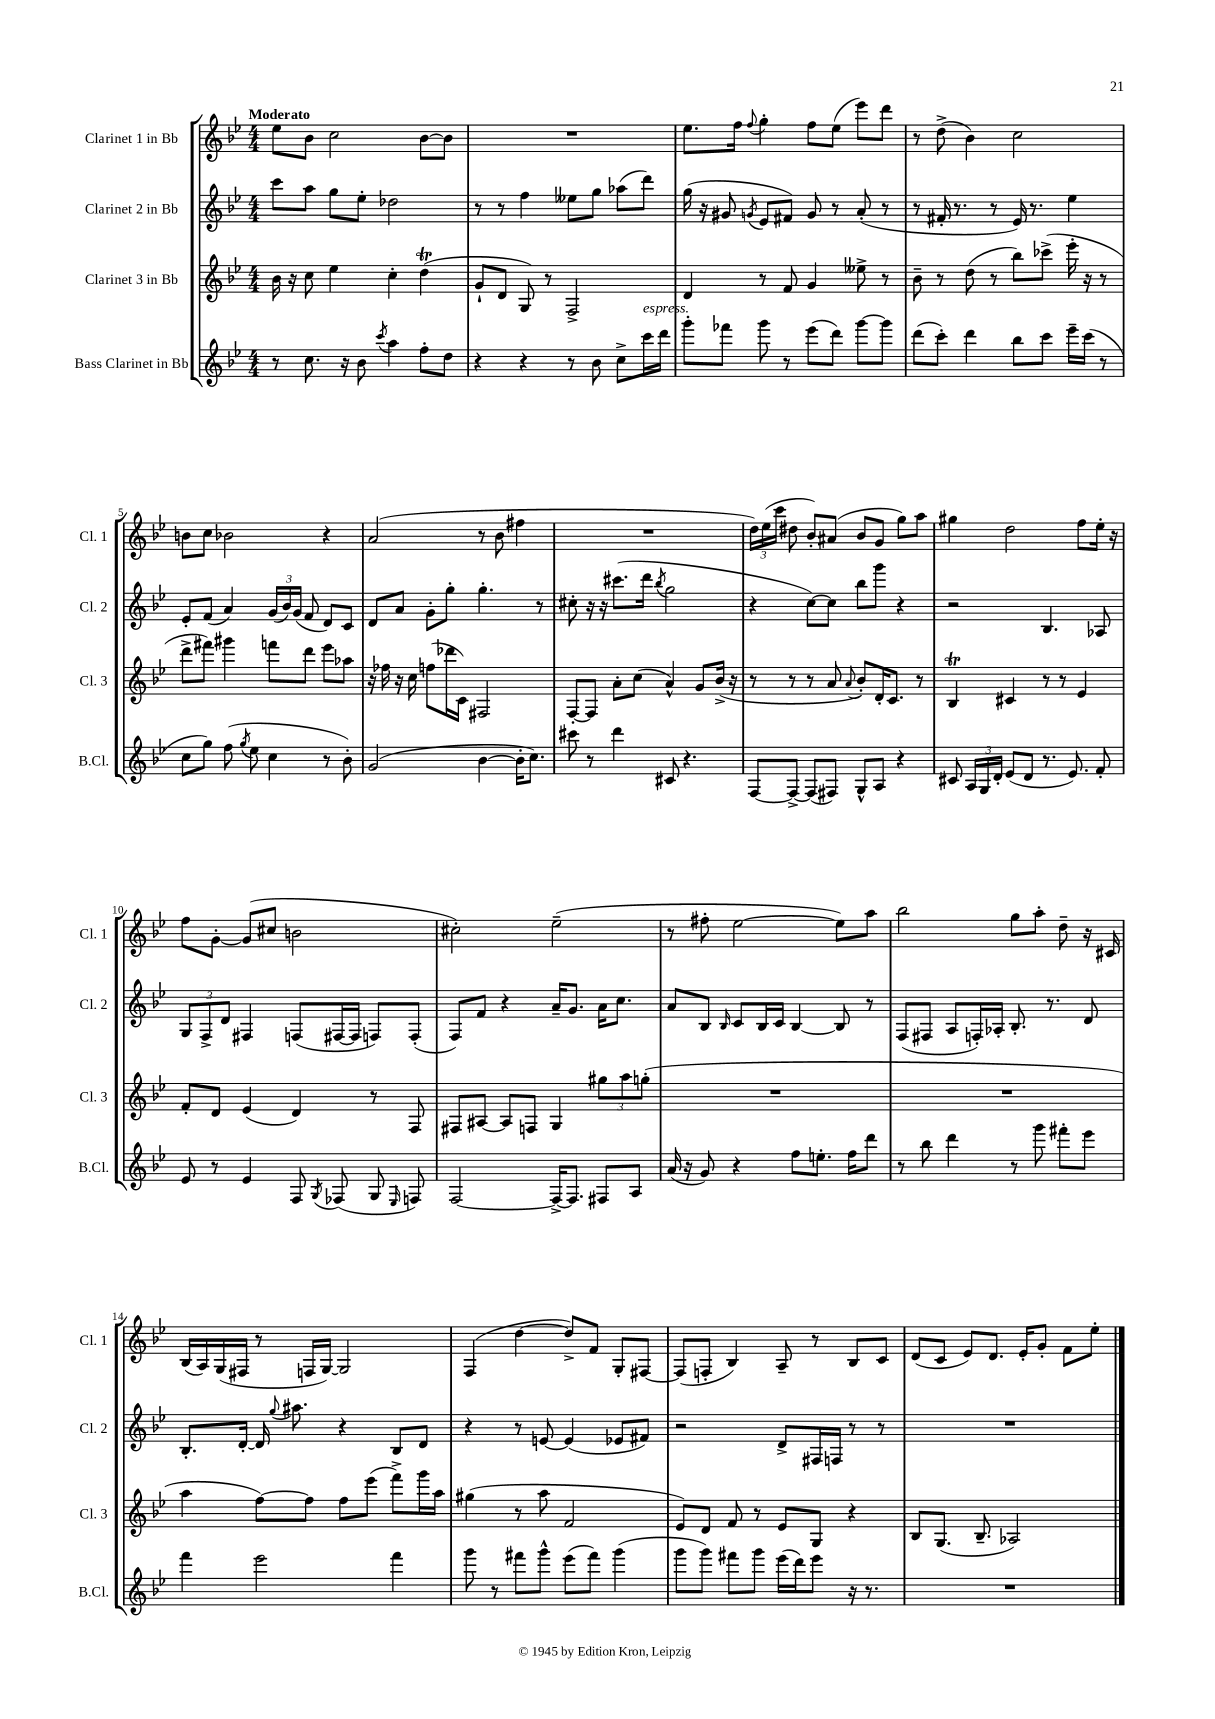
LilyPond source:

<<
\new StaffGroup <<
\new Staff = "s0" \with { instrumentName = "Clarinet 1 in Bb" shortInstrumentName = "Cl. 1" } {
    \clef treble \key bes \major \numericTimeSignature \time 4/4 \tempo "Moderato"
    \autoBeamOff ees''8[ bes'8] c''2 bes'8[~ bes'8] |
    R1 |
    ees''8.[ f''16] \appoggiatura { f''8 } g''4-. f''8[ ees''8]( ees'''8[) d'''8] |
    r8 d''8->( bes'4) c''2 |
    b'8[ c''8] bes'2 r4 |
    a'2( r8 bes'8 fis''4 |
    R1 |
    \tuplet 3/2 { d''16[) ees''16( c'''16] } dis''8 bes'8[-.) ais'8]( bes'8[ g'8] g''8[) a''8] |
    gis''4 d''2 f''8[ ees''16]-. r16 |
    f''8[ g'8]~-. g'8[( cis''8] b'2 |
    cis''2-.) ees''2--( |
    r8 fis''8-. ees''2~ ees''8[) a''8] |
    bes''2 g''8[ a''8]-. d''8-- r16 cis'16 |
    bes16[( a16) g16( fis16] r8 f16[ g16]~) g2 |
    f4( d''4~ d''8[->) f'8] g8[-. fis8]~ |
    fis8[( f8]-. bes4) a8-- r8 bes8[ c'8] |
    d'8[( c'8] ees'8[) d'8.] ees'16[-. g'8]-. f'8[ ees''8]-. \bar "|." |
}
\new Staff = "s1" \with { instrumentName = "Clarinet 2 in Bb" shortInstrumentName = "Cl. 2" } {
    \clef treble \key bes \major \numericTimeSignature \time 4/4
    \autoBeamOff c'''8[ a''8] g''8[ ees''8]-. des''2 |
    r8 r8 f''4 eeses''8[ g''8] aes''8[( d'''8]) |
    g''16( r16 gis'8 \acciaccatura { g'8 } ees'8[ fis'8]) g'8 r8 a'8-.( r8 |
    r8 fis'16-. r8. r8 ees'16) r8. ees''4 |
    ees'8[-. f'8]( a'4) \tuplet 3/2 { g'16[( bes'16) g'16]( } f'8 d'8[) c'8] |
    d'8[ a'8] g'8[-. g''8]-. g''4.-. r8 |
    cis''8-. r16 r16 cis'''8.[( d'''16] \acciaccatura { bes''8 } g''2 |
    r4 c''8[~) c''8] bes''8[ g'''8] r4 |
    r2 bes4. aes8 |
    \tuplet 3/2 { g8[ f8-> d'8] } fis4 f8[( fis16~ fis16] f8[) f8]-.( |
    f8[) f'8] r4 a'16[-- g'8.] a'16[ c''8.] |
    a'8[ bes8] \grace { bes16 } c'8[ bes16 c'16] bes4~ bes8 r8 |
    f8[( fis8] a8[ f16-.) aes16]-. bes8.-. r8. d'8 |
    bes8.[-. d'16]~-. d'16 \appoggiatura { g''8 } ais''8. r4 bes8[ d'8] |
    r4 r8 e'8~ e'4( ees'8[ fis'8]) |
    r2 d'8[-> fis16 f16] r8 r8 |
    R1 \bar "|." |
}
\new Staff = "s2" \with { instrumentName = "Clarinet 3 in Bb" shortInstrumentName = "Cl. 3" } {
    \clef treble \key bes \major \numericTimeSignature \time 4/4
    \autoBeamOff bes'16 r16 c''8 ees''4 c''4-. d''4\trill( |
    g'8[-! d'8] g8) r8 f2-> |
    d'4 r8 f'8 g'4 eeses''8-> r8 |
    bes'8-- r8 d''8( r8 bes''8[) ces'''8]->( ees'''16-. r16 r8 |
    d'''8[-> fis'''8]) gis'''4 f'''8[ d'''8] ees'''8[ aes''8] |
    r16 fes''16 r16 c''16 f''8[( des'''16 c'16]) fis2 |
    f8[~-. f8] a'8[-. c''8]( a'4-^) g'8[ bes'16]->( r16 |
    r8 r8 r8 a'8 \appoggiatura { a'8 } bes'8[-.) d'16-. c'8.] r8 |
    bes4\trill cis'4 r8 r8 ees'4 |
    f'8[-. d'8] ees'4( d'4) r8 f8 |
    fis8[ ais8]~ ais8[ f8] g4 \tuplet 3/2 { gis''8[ a''8 g''8]-.( } |
    R1 |
    R1 |
    a''4 f''8[~) f''8] f''8[ ees'''8]( f'''8[->) g'''16 a''16] |
    gis''4( r8 a''8 f'2 |
    ees'8[) d'8] f'8 r8 ees'8[ g8] r4 |
    bes8[ g8.]( bes8.-- aes2) \bar "|." |
}
\new Staff = "s3" \with { instrumentName = "Bass Clarinet in Bb" shortInstrumentName = "B.Cl." } {
    \clef treble \key bes \major \numericTimeSignature \time 4/4
    \autoBeamOff r8 c''8. r16 bes'8 \acciaccatura { c'''8 } a''4 f''8[-. d''8] |
    r4 r4 r8 bes'8 c''8[-> c'''16^\markup { \italic "espress." } d'''16] |
    g'''8[-. fes'''8] g'''8 r8 ees'''8[( d'''8]) g'''8[~ g'''8] |
    d'''8[( c'''8]-.) d'''4 bes''8[ c'''8] ees'''16[-- c'''16]( r8 |
    c''8[ g''8]) f''8( \acciaccatura { g''8 } ees''8 c''4 r8 bes'8-.) |
    g'2( bes'4~ bes'16[-. c''8.]) |
    cis'''8 r8 d'''4 cis'8 r4. |
    f8[~ f8]~-> f8[( fis8]) g8[-^ a8] r4 |
    cis'8 \tuplet 3/2 { a16[ g16 d'16]-. } ees'8[( d'8] r8. ees'8.) f'8-. |
    ees'8 r8 ees'4 f8 \acciaccatura { g8 } fes8( g8 \grace { ees16 } f8) |
    f2~ f16[~-> f8.] fis8[ a8] |
    a'16( r16 g'8) r4 f''8[ e''8.]-. f''16[ d'''8] |
    r8 bes''8 d'''4 r8 g'''8 fis'''8[-. ees'''8] |
    f'''4 ees'''2 f'''4 |
    g'''8 r8 fis'''8[ g'''8]-^ ees'''8[( fis'''8]) g'''4( |
    g'''8[ g'''8]) fis'''8[ g'''8] ees'''16[( d'''16) ees'''8] r16 r8. |
    R1 \bar "|." |
}
>>
>>
